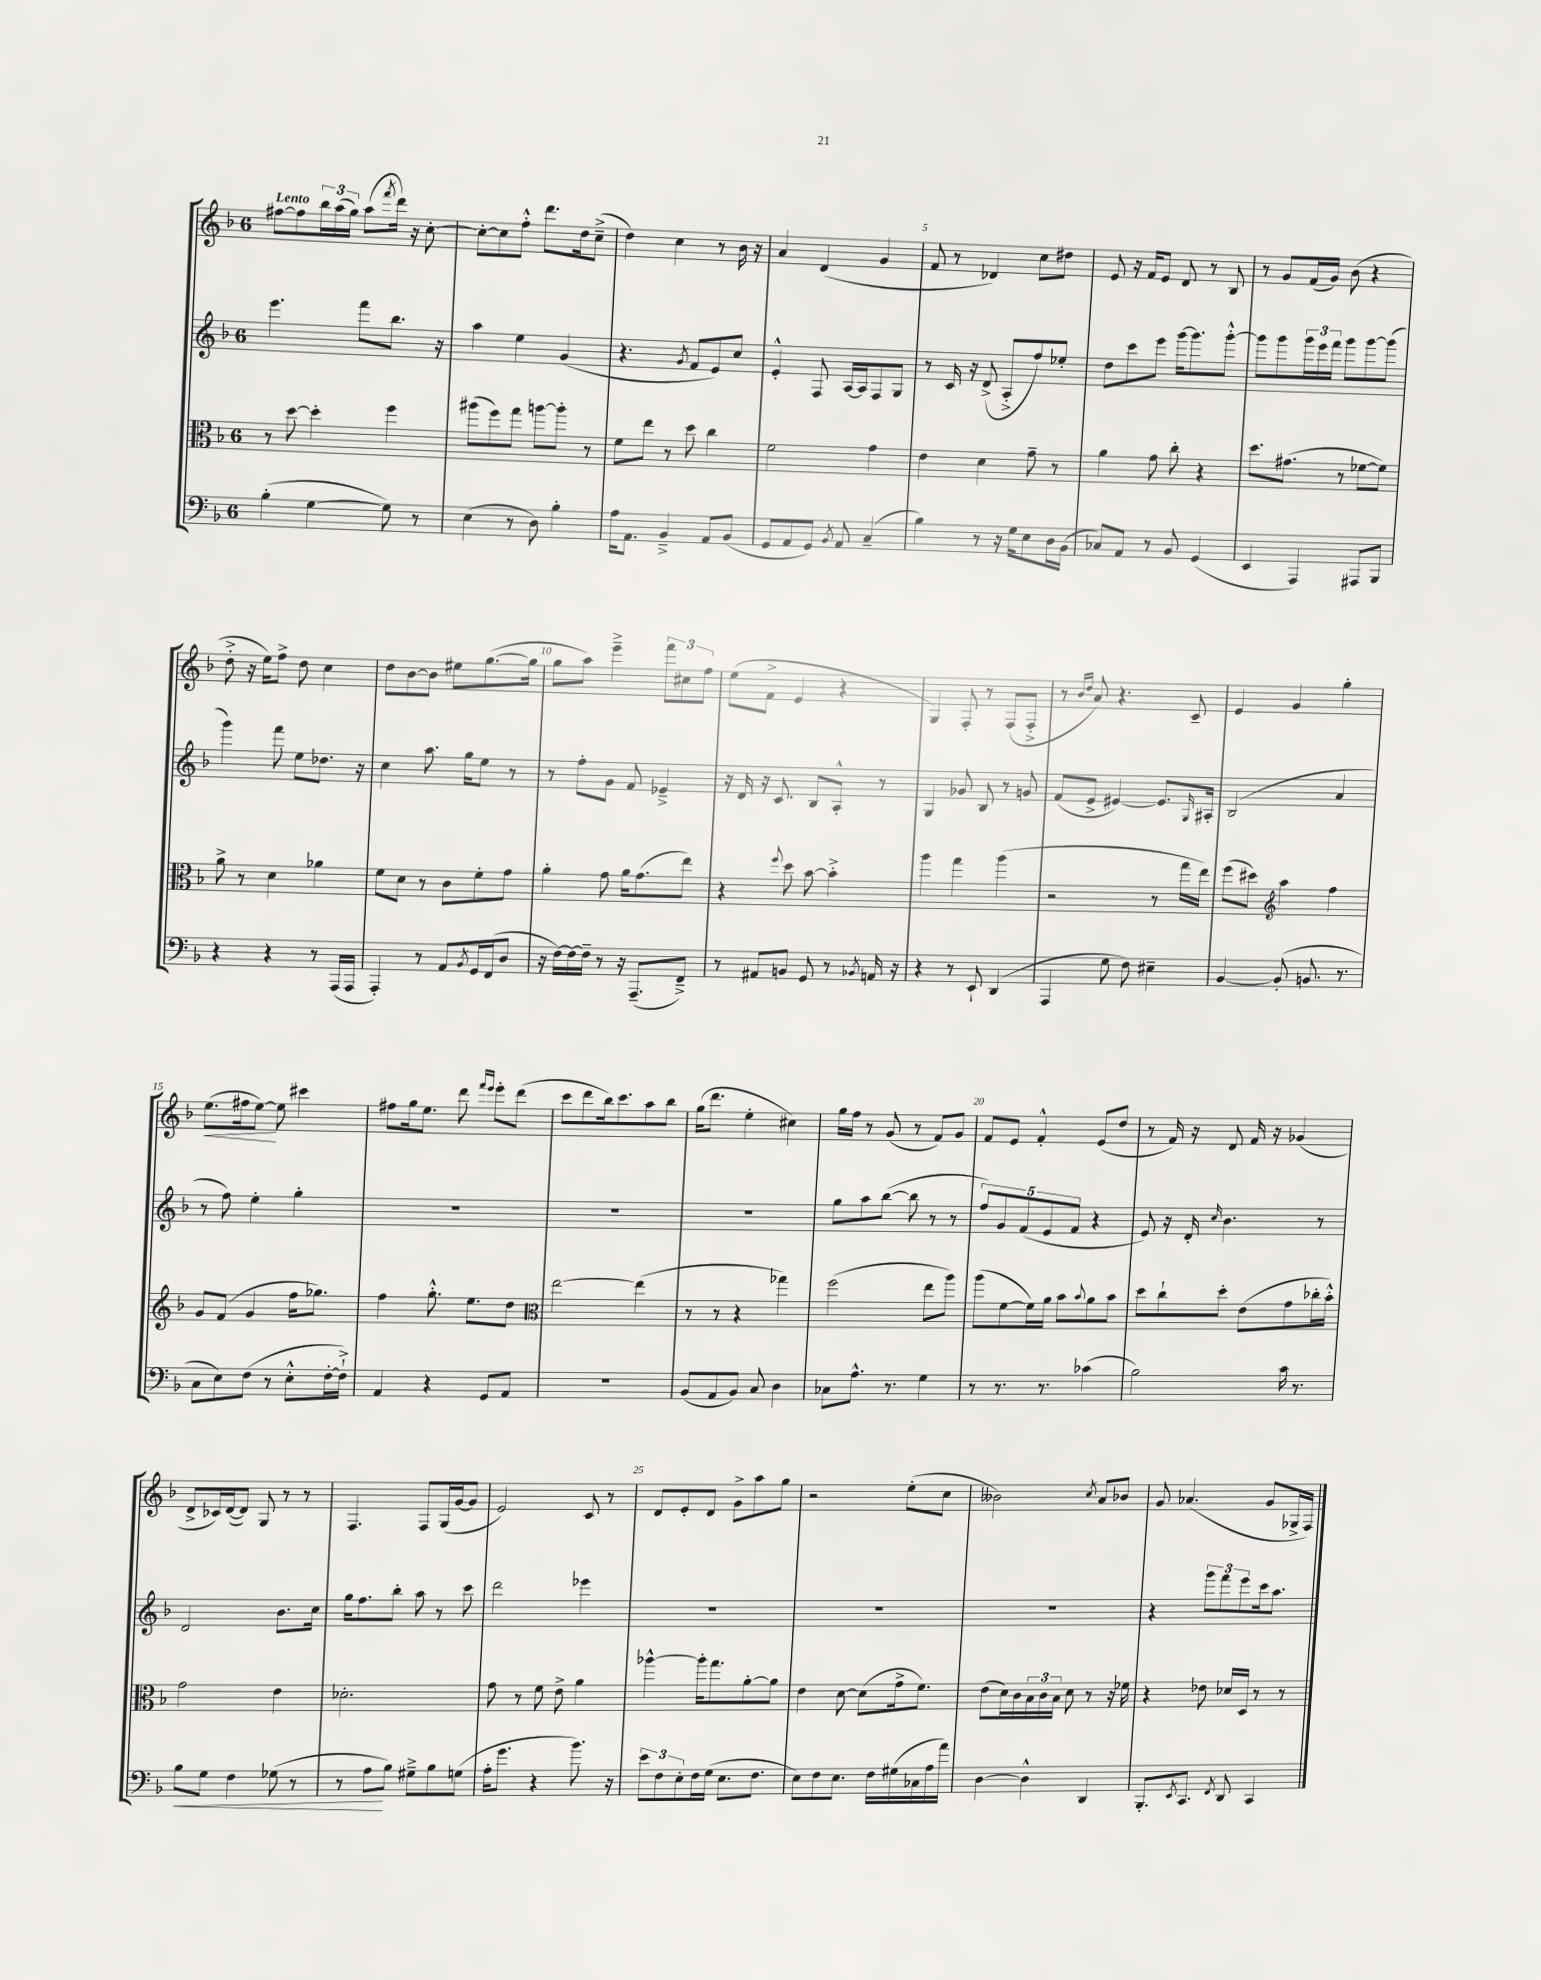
<<
\new StaffGroup <<
\new Staff = "s0" {
    \clef treble \key f \major \once \override Staff.TimeSignature.style = #'single-digit \time 6/8 \tempo "Lento"
    fis''8~ fis''8 \tuplet 3/2 { bes''16 a''16( g''16) } a''8( \acciaccatura { f'''8 } d'''16) r16 c''8~-. |
    c''8~-. c''8 f''8-.-^ d'''8. d''16 c''8--->( |
    d''4) c''4 r8 bes'16 r16 |
    a'4 d'4( g'4 |
    f'8 r8 des'4) c''8 dis''8 |
    e'8 r16 f'16 e'8 d'8 r8 bes8 |
    r8 g'8 f'16( g'16) bes'8( r4 |
    d''8-.-> r16 e''16) f''8-> d''8 c''4 |
    d''8 bes'8~ bes'8 eis''8 g''8.~( g''16 |
    g''8 a''8) e'''4---> \tuplet 3/2 { f'''8 cis''8 f''8 } |
    e''8( f'8-> e'4 r4 |
    g4) f8-. r8 f8( f8-.-> |
    r8 \grace { bes'16 d''16 } a'8) r4. c'8-- |
    e'4 g'4 g''4-. |
    e''8.\<( fis''16 e''8~\!) e''8 cis'''4 |
    fis''8 g''16 e''8. d'''8 \grace { f'''16 e'''16 } e'''8-. d'''8( |
    c'''8 d'''8 bes''16) c'''8. a''8 bes''8 |
    g''16( d'''8. e''4-. cis''4) |
    g''16 f''16 r8 g'8( r8 f'8) g'8 |
    f'8 e'8 f'4-.-^ e'8( d''8 |
    r8 f'16) r16 d'8 f'16 r16 ges'4( |
    d'8-> ces'16) d'16~( d'8) g8 r8 r8 |
    f4. f8 g16( g'16~ g'8 |
    e'2) c'8 r8 |
    d'8 e'8-. d'8 g'8-> a''8 g''8 |
    r2 e''8-.( c''8 |
    beses'2) \acciaccatura { c''8 } a'8 bes'8 |
    g'8 aes'4.( g'8 ges16-> f16) \bar "|." |
}
\new Staff = "s1" {
    \clef treble \key f \major \once \override Staff.TimeSignature.style = #'single-digit \time 6/8
    e'''4. f'''8 bes''8. r16 |
    a''4 e''4 g'4( |
    r4. \acciaccatura { g'8 } f'8 e'8) c''8 |
    e'4-.-^ f8 a16~ a16 f8 g8 |
    r8 c'16 r16 d'8->( a8-.-> f''8) ees''8-. |
    d''8 c'''8 e'''8 g'''16~ g'''8. g'''8~-.-^ |
    g'''8 g'''8 \tuplet 3/2 { g'''16 e'''16 f'''16 } g'''8 g'''8~ g'''8( |
    g'''4) f'''8 e''8 des''8. r16 |
    c''4 a''8. g''16 e''8 r8 |
    r8 f''8-. g'8 f'8 ees'4---> |
    r16 d'16 r16 c'8. bes8 a8-.-^ r8 |
    g4 ges'8 bes8 r8 g'8 |
    f'8( e'8-> eis'4~) eis'8. \grace { g16 } ais16-. |
    bes2( a'4 |
    r8 f''8) e''4-. g''4-. |
    R2. |
    R2. |
    R2. |
    g''8 a''8 bes''8~( bes''8 r8 r8 |
    \tuplet 5/4 { f''8) g'8 f'8( e'8 f'8 } r4 |
    e'8) r16 d'16-. \grace { c''16 } bes'4. r8 |
    d'2 bes'8. c''16 |
    g''16 f''8. bes''8-. a''8 r8 c'''8 |
    d'''2 ees'''4 |
    R2. |
    R2. |
    R2. |
    r4 \tuplet 3/2 { g'''8 f'''8 e'''8 } c'''16 a''8. \bar "|." |
}
\new Staff = "s2" {
    \clef alto \key f \major \once \override Staff.TimeSignature.style = #'single-digit \time 6/8
    r8 d''8~ d''4-. f''4 |
    ais''8( f''8) g''8 a''8~ a''8-. r8 |
    f'8 e''8 r8 d''8 c''4 |
    f'2 g'4 |
    e'4 d'4 g'8-- r8 |
    a'4 g'8 c''8-. r4 |
    d''8. gis'8.( r8 fes'8~ fes'8) |
    a'8-> r8 d'4 aes'4 |
    f'8 d'8 r8 c'8 f'8-. g'8 |
    a'4-. g'8 a'16 g'8.( e''8) |
    r4 \appoggiatura { f''8 } d''8 bes'8~ bes'4-.-> |
    a''4 g''4 a''4( |
    r2 r8 g''16 e''16) |
    f''8( dis''8) \clef treble a''4 f''4 |
    g'8 f'8( g'4 f''16 ges''8.) |
    f''4 g''8.-.-^ e''8. d''8 |
    \clef alto e''2~ e''4( |
    r8 r8 r4 ges''4) |
    f''2( e''8 a''8) |
    a''8( f'8~ f'16) a'16 bes'8 \appoggiatura { bes'8 } a'8 bes'8 |
    d''8 c''8-! d''8-. e'8( g'8 ces''16-. bes'16-.-^) |
    g'2 e'4 |
    des'2.-. |
    g'8 r8 f'8 e'8-> a'4 |
    aes''4~-^ aes''16-. g''8. a'8~-. a'8 |
    e'4 d'8~ d'8( g'16-> f'8.) |
    e'8( d'16) c'16 \tuplet 3/2 { bes16 c'16 bes16 } d'8 r8 r16 fes'16 |
    r4 ees'8 des'16 d16 r8 r8 \bar "|." |
}
\new Staff = "s3" {
    \clef bass \key f \major \once \override Staff.TimeSignature.style = #'single-digit \time 6/8
    bes4-.( g4~ g8) r8 |
    e4( r8 d8) bes4-. |
    a16 a,8. bes,4---> a,8 bes,8( |
    g,8 a,8 g,8) \acciaccatura { bes,8 } a,8 c4--( |
    bes4) r8 r16 g16 e8 d16 bes,16( |
    ces8) a,8 r8 bes,8 g,4( |
    e,4 a,,4) ais,,8 bes,,8 |
    r4 r4 r8 a,,16( a,,16 |
    a,,4-.) r8 a,8 \acciaccatura { bes,8 } g,16 f,16( d8 |
    r16 f16~) f16~ f16-- r8 r16 a,,8.--( f,8--->) |
    r8 ais,8 b,8 g,8 r8 \acciaccatura { bes,8 } a,16 r16 |
    r4 r8 e,8-! d,4( |
    a,,4 g8 f8) eis4-- |
    bes,4~ bes,8-.( b,8. r8. |
    c8 e8) f8( r8 e8-.-^ f16~-. f16-!->) |
    a,4 r4 g,8 a,8 |
    R2. |
    bes,8( a,8 bes,8) c8 d4 |
    ces8 a8.-^ r8. g4 |
    r8 r8. r8. ces'4( |
    bes2) c'16 r8. |
    bes8\< g8 f4 ges8( r8 |
    r8 a8\! bes8) gis8---> bes8 g8( |
    a16-. g'8. r4 bes'8.) r16 |
    \tuplet 3/2 { e'8 f8 e8-. } f16 g16( e8. f8. |
    e8) f8 e8. f16 gis16( ces16 a16 a'16) |
    d4~ d4-^ d,4 |
    bes,,8.-. \acciaccatura { e,8 } c,8. \acciaccatura { f,8 } d,8 c,4 \bar "|." |
}
>>
>>
\layout { \context { \Score \override BarNumber.break-visibility = ##(#f #t #t) barNumberVisibility = #(every-nth-bar-number-visible 5) } }
